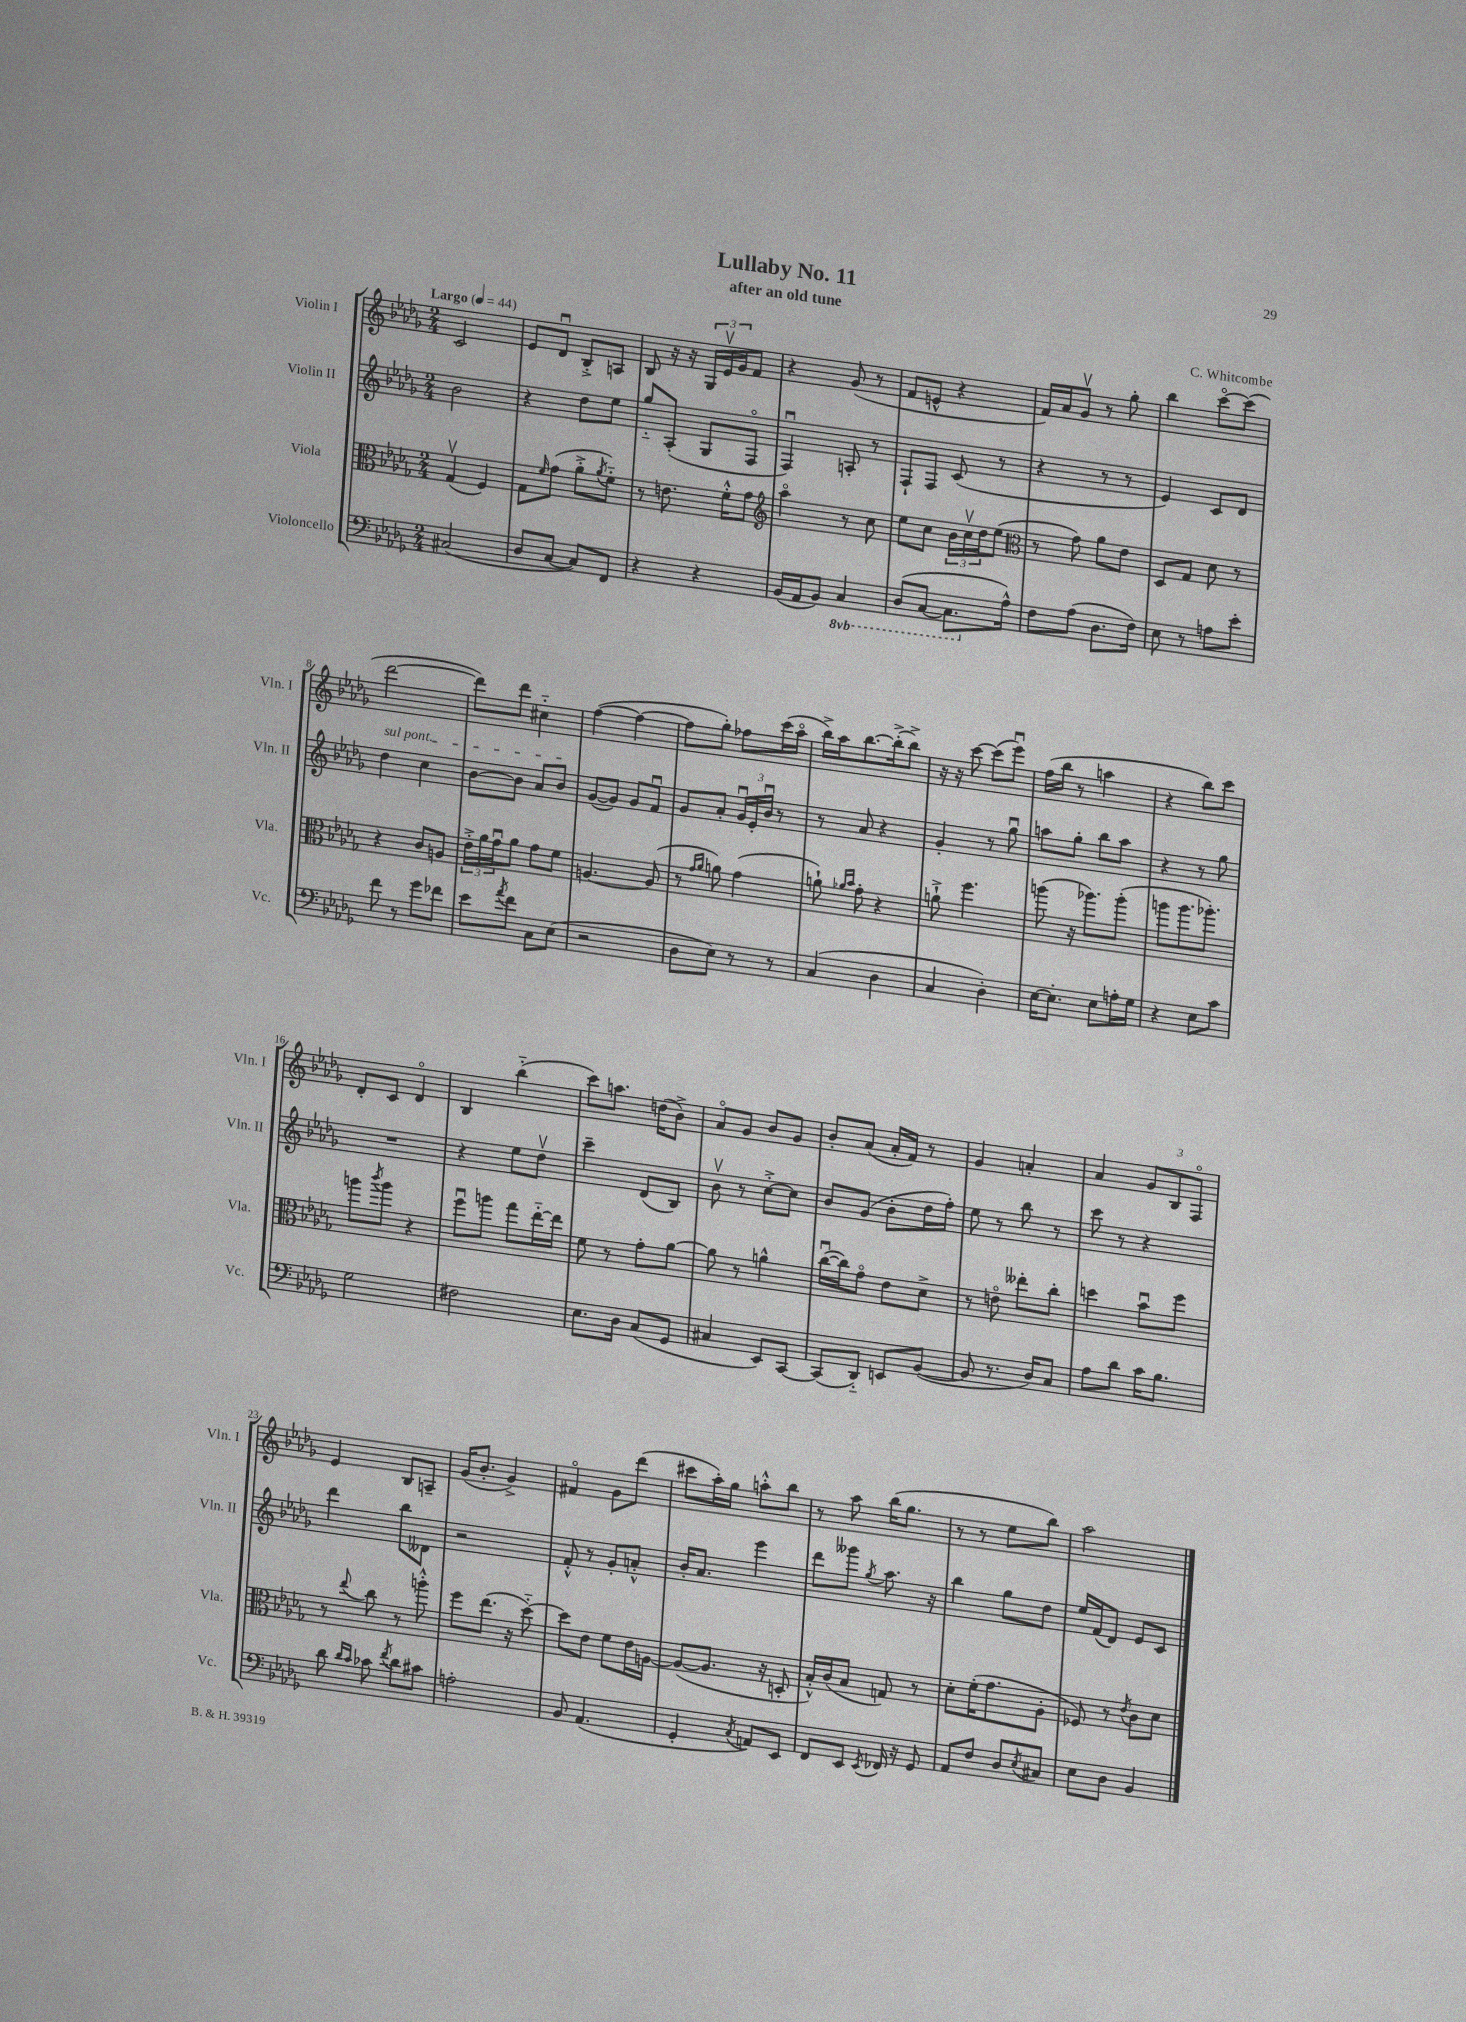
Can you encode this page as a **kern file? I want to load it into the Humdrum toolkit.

**kern	**kern	**kern	**kern
*staff4	*staff3	*staff2	*staff1
*clefF4	*clefC3	*clefG2	*clefG2
*k[b-e-a-d-g-]	*k[b-e-a-d-g-]	*k[b-e-a-d-g-]	*k[b-e-a-d-g-]
*M2/4	*M2/4	*M2/4	*M2/4
*MM44	*MM44	*MM44	*MM44
(2C#	(4G-v	2b-	2c
.	4F)	.	.
=	=	=	=
8D-	8G-	4r	8e-
.	16qqf	.	.
[8C	(8g-	.	8d-u
8C])	8a-'^	8dd-	8B-'^
.	8qa-	.	.
8FF	8f'~)	8ee-	8A
=	=	=	=
4r	8r	8gg-'~	8B-
.	8.e	(8A-'	16r
.	.	.	16r
4r	.	8G-	24G-
.	.	.	24e-v
.	16f'^^	.	.
.	.	.	24g-
.	8g-	8Fo	8f
=	=	=	=
*	*clefG2	*	*
(16BB-	4aa-o	4Fu)	4r
16AA-	.	.	.
8BB-)	.	.	.
4CC	8r	8A'	(8g-
.	8cc	8r	8r
=	=	=	=
(8DD-	8ee-	8F`	8f
[8CC	8cc	8F	8e^^
8.CC]	24b-	(8c	4r
.	24ccv	.	.
.	24dd-	.	.
.	(8ee-	8r	.
16A-^^)	.	.	.
=	=	=	=
*	*clefC3	*	*
8F	8r	4r	16f)
.	.	.	16a-
(8A-	8g-)	.	8g-v
8.D-	8a-	8r	8r
.	8e-	8r	8gg-'
16F)	.	.	.
=	=	=	=
8E-	8D-	4e-)	4bb-
8r	8G-	.	.
8A	8d-	8c	[8ccco
8e-'	8r	8d-	(8ccc]
=	=	=	=
8f	4r	4dd-	[2ddd-
8r	.	.	.
8g-	8c	4cc	.
8f-	8A	.	.
=	=	=	=
8e-	24e-'^	[8b-	8ddd-])
.	24a-	.	.
.	24g-u	.	.
8qa-	.	.	.
8f	8a-	8b-]	8ddd-
8C	8g-	8a-	4cc#'~
(8E-	8f	8b-	.
=	=	=	=
2r	[4.A	([8g-	([4ff
.	.	8g-])	.
.	.	8g-	4ff_
.	(8A]	8fu	.
=	=	=	=
8D-	8r	8g-	8ff]
.	16qqg-	.	.
.	16qqa-	.	.
8E-)	8a)	8a-'	8gg-')
8r	(4g-	24g-u	8ff-
.	.	24e-'	.
.	.	24b-u	.
8r	.	8r	(16ccc
.	.	.	16aa-o
=	=	=	=
(4C	8a`)	8r	16bb-^)
.	.	.	16aa-
.	16qqa-	.	.
.	16qqb-	.	.
.	8g-'	8a-	[8.bb-
4D-	4r	4r	.
.	.	.	(16bb-'^]
.	.	.	8bb-^)
=	=	=	=
4C	8a`^	4g-'	16r
.	.	.	16r
.	4.ff	.	[8ccc
4D-')	.	8r	(8ccc]
.	.	8gg-u	8eee-u)
=	=	=	=
[16E-	(8aa	8aa	(16ff
8.E-']	.	.	16bb-
.	16r	8gg-'	8r
.	8.aa-)	.	.
8E-	.	8bb-	4aa
16A'	(8aa-'	8aa	.
16G-	.	.	.
=	=	=	=
4r	8aa	4r	4r
.	8.aa	.	.
8E-	.	8r	8bb-)
.	8.aa-')	.	.
8c	.	8gg-	8ccc
=	=	=	=
2G-	8aa	2r	8d-'
.	8qccc	.	.
.	8aa	.	8c
.	4r	.	4d-o
=	=	=	=
2F#	8ffu	4r	4B-
.	8aa	.	.
.	8gg-	8ee-	(4bb-'~
.	[16ee-'~	8dd-v	.
.	16ee-]	.	.
=	=	=	=
8.E-	8f	4ccc~	8ccc)
.	8r	.	8.aa
16D-	.	.	.
(8C	8g-'	(8d-	.
.	.	.	(16dd
8GG-	[8a-	8B-)	8b-^)
=	=	=	=
4C#	8a-]	8b-v	8a-o
.	8r	8r	8g-
8EE-)	4a^^	[8cc'^	8b-
[8CC	.	8cc]	8g-
=	=	=	=
(8CC]	([16ccu	8b-	8b-'
.	16cc])	.	.
8DD-'~)	8g-o	(8g-	(8a-
8EE	8e-	8b-'	16a-'
.	.	.	16f)
([8BB-	8d-^	16dd-	8r
.	.	16ff')	.
=	=	=	=
8BB-]	8r	8ee-	4g-
8.r	8eo	8r	.
.	8ee--'	8bb-	4a'
16D-)	.	.	.
8C	8cc'	8r	.
=	=	=	=
8A-	4dd	8ccc	4a-
8d-	.	8r	.
16c	8b-u	4r	12g-
8.B-	.	.	.
.	.	.	12B-
.	8ff	.	.
.	.	.	12Fo
=	=	=	=
8d-	8r	4ddd-	4e-
16qqd-	.	.	.
16qqc	8qqee-	.	.
8c-	8cc	.	.
8qf	.	.	.
8d-	8r	8bb-	8B-
8c#	8aa'^^	8d--	8A~
=	=	=	=
2A'	8ff	2r	(16g-
.	.	.	8.b-'
.	(8.ee-	.	.
.	.	.	4g-^)
.	16r	.	.
.	[8dd-'~)	.	.
=	=	=	=
8BB-	8dd-]	8f'^^	4f#o
(4.AA-	8e-	8r	.
.	8f	8g-'	8g-
.	16e-	8a'^^	(8ddd-
.	[16A	.	.
=	=	=	=
4GG-'	(8A_	16b-'	8ccc#
.	.	8.a-	.
.	8.A]	.	16aa-')
.	.	.	16gg-
8qC	.	.	.
8AA)	.	4eee-	8aa'^^
.	16r	.	.
8EE-	8D'	.	8bb-
=	=	=	=
8FF	16B-'^^)	8ddd-	8r
.	(16c	.	.
8EE-	8B-	8ggg--	8aa-
8qEE-	.	8qgg-	.
16FF-	8G)	8.aa-	(16bb-
16r	.	.	8.gg-
8GG-	8r	.	.
.	.	16r	.
=	=	=	=
8AA-	8d-'	4bb-	8r
8F	(16f'	.	8r
.	8.g-	.	.
8D-	.	8gg-	8ee-
8qE-	.	.	.
8C#	8A-'	8dd-	8bb-)
=	=	=	=
8E-	8F-)	16ee-	2aa-
.	.	(16f	.
8D-	8r	8d-)	.
.	8qe-	.	.
4BB-	8c	8e-	.
.	8d-	8c	.
==	==	==	==
*-	*-	*-	*-
